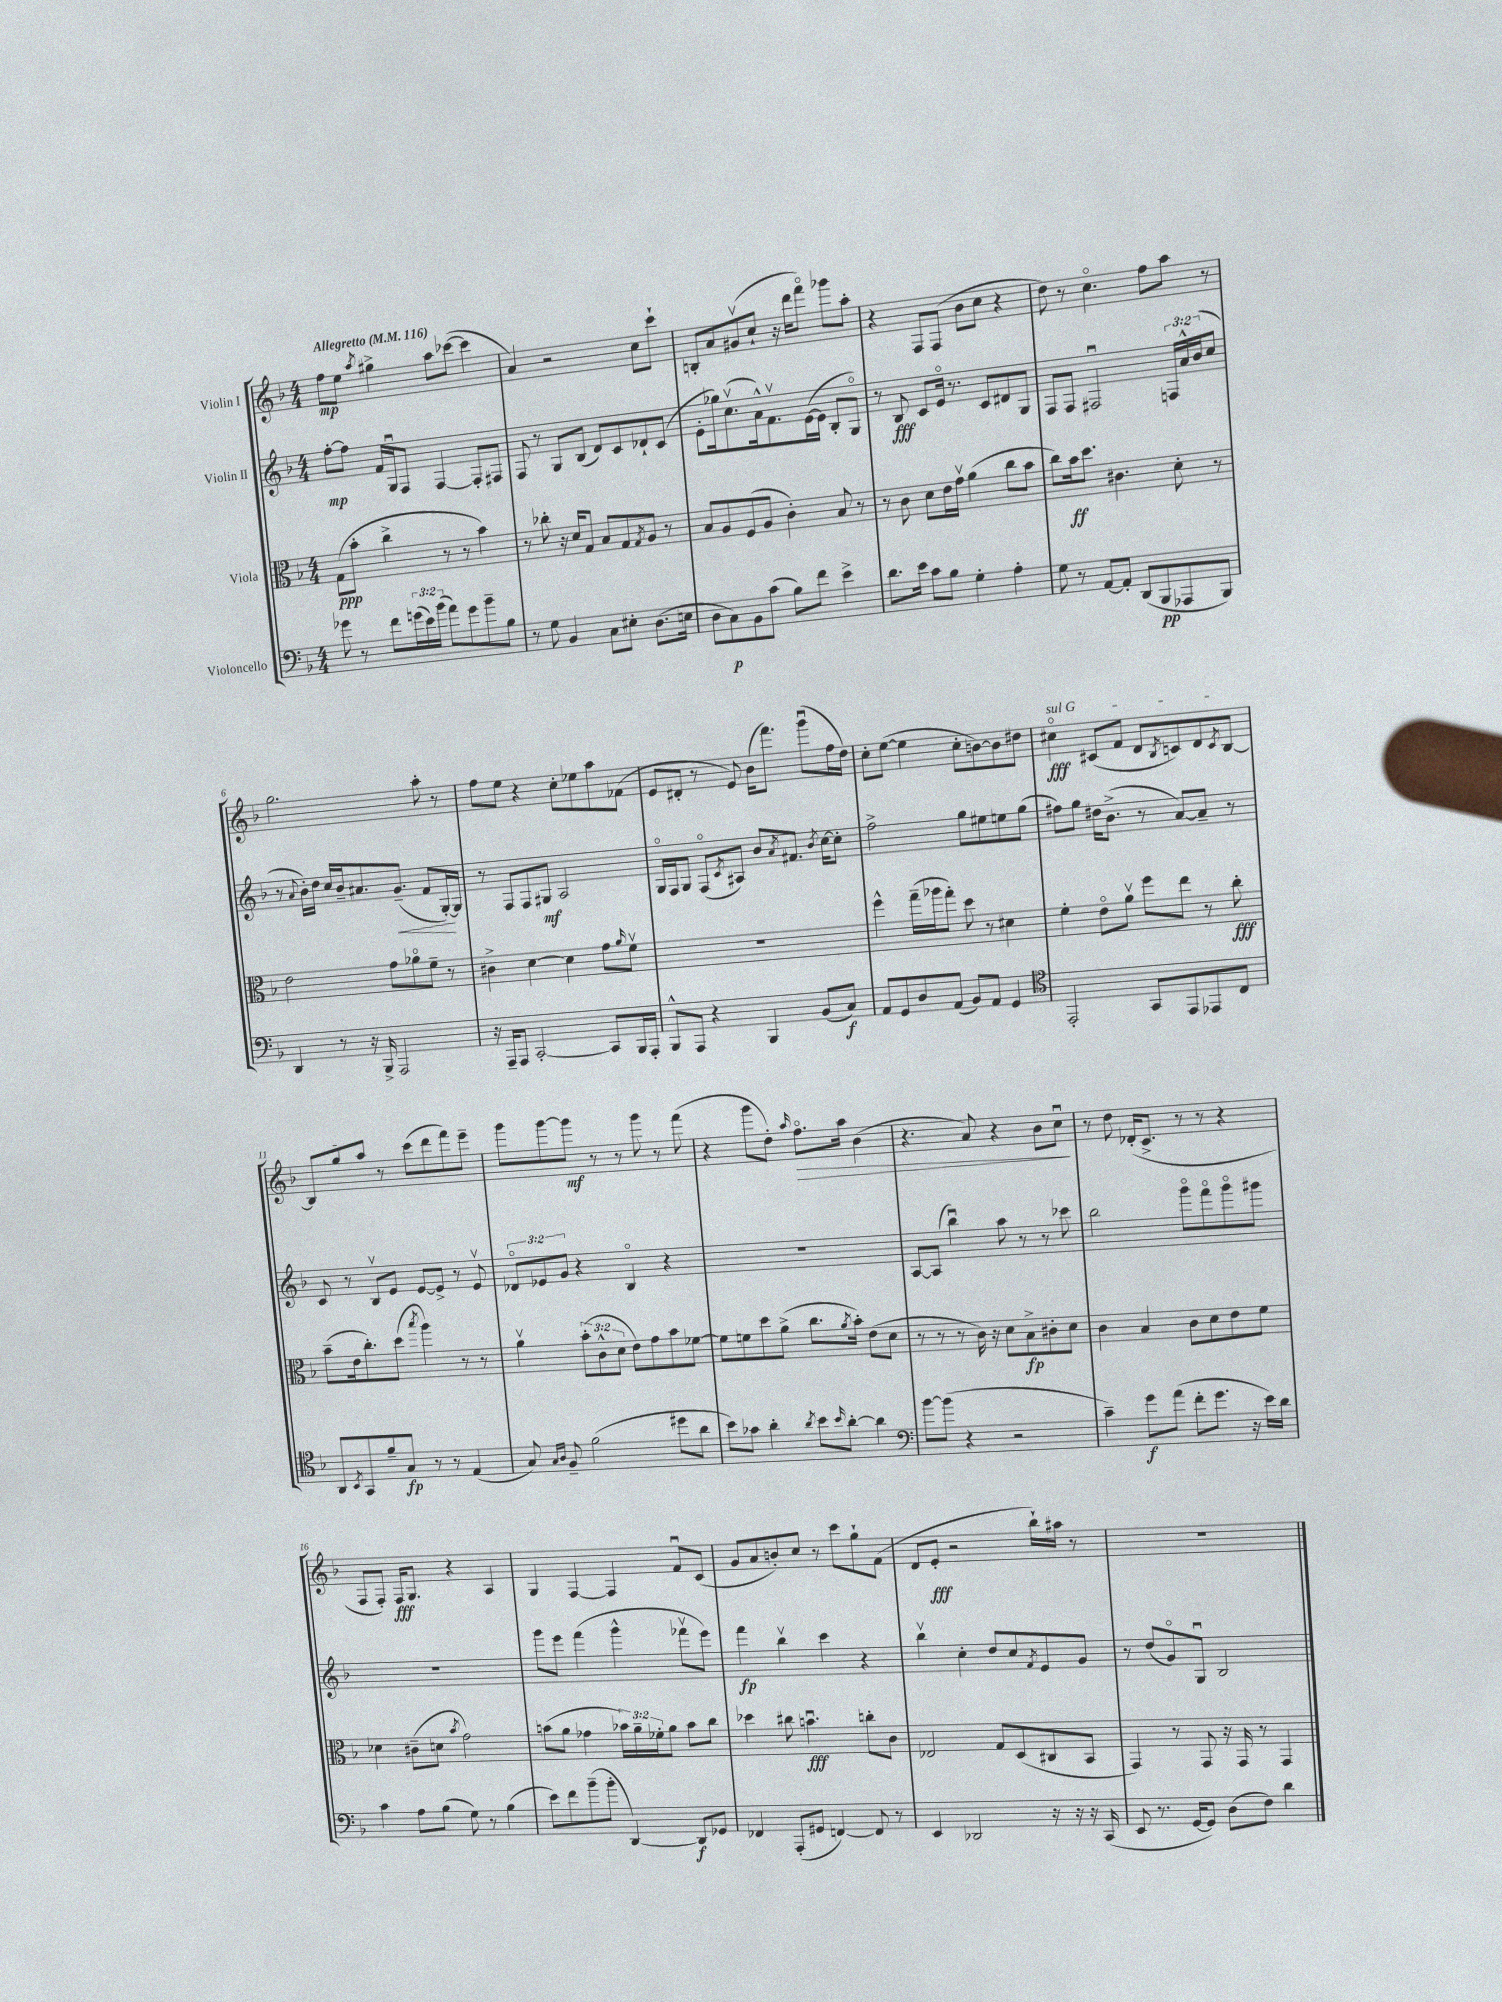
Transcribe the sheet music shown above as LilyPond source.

<<
\new StaffGroup <<
\new Staff = "s0" \with { instrumentName = "Violin I" } {
    \clef treble \key f \major \numericTimeSignature \time 4/4 \tempo "Allegretto" 4 = 116
    f''8\mp e''8 \acciaccatura { a''8 } gis''4-> a''8 ces'''8~( ces'''4 |
    a'4) r2 c''8 c'''8-! |
    b8-. a'8 gis'8\upbow( c''8-! r16 d'''16 f'''8\flageolet) ges'''8 a''8-. |
    r4 f8 f8( bes'8 c''8 r4 |
    d''8) r8 c''4.\flageolet f''8 a''8 r8 |
    g''2. a''8-. r8 |
    f''8 e''8 r4 c''8-. ees''8 a''8 fes'8( |
    e'8 dis'8-. r8 e'8) bes'16( f'''8.) g'''8\downbow( f''16 d''16) |
    c''8-. e''8~( e''4 c''8-. b'8~) b'8 dis''8 |
    \once \override TextSpanner.bound-details.left.text = \markup { \italic "sul G" } cis''4\flageolet\fff\startTextSpan cis'8( f'8 d'8 \acciaccatura { bes8 } c'8) d'8 \acciaccatura { c'8 } bes8~ |
    bes8 g''8 a''8\stopTextSpan r8 c'''8( d'''8 f'''8) e'''8-- |
    g'''8 g'''8~ g'''8\mf r8 r8 g'''8 r8 f'''8( |
    r4 g'''8 d''8-.) \grace { a''16 } f''8.\flageolet\> a''16 bes'4( |
    r4. a'8) r4 bes'8 c''8\downbow\! |
    r8 d''8 des'16-.( c'8.-> r8 r8 r4 |
    f8 f8-.) f16\fff g8. r4 a4 |
    g4 f4~ f4 f'8\downbow c'8( |
    g'8 a'8 b'8-.) c''8 r8 c'''8 g''8-! f'8( |
    d'8 e'8-.\fff r2 bes''16-!) ais''16 r8 |
    R1 \bar "|." |
}
\new Staff = "s1" \with { instrumentName = "Violin II" } {
    \clef treble \key f \major \numericTimeSignature \time 4/4 \override Staff.TupletNumber.text = #tuplet-number::calc-fraction-text
    f''8~-.\mp f''8 f'16 g16\downbow f8 f4~ f8-. fis8 |
    f8 r8 g8 bes8( d'8) c'8 des'8-! c'8( |
    e'8-. ges''16) c''8.\upbow( a'16-^) f'8.\upbow e'16~( e'16 bes8-. g8\flageolet) |
    r8 bes8\fff c'8 e'16\flageolet r8. c'8 dis'8 g8 |
    f8 f8 fis2\downbow \tuplet 3/2 { f16 a'16-^ bes'16( } c''8 |
    r8 \appoggiatura { a'8 } bes'16-.) d''16 c''16 bes'16-- ais'8. g'8.--\<( f'8 g16~-.\!) g16 |
    r8 f8 f8 gis8\mf a2 |
    g16\flageolet f16 g8 f8\flageolet( \acciaccatura { c'8 } ais8) bes'8 \acciaccatura { a'8 } fis'8. \acciaccatura { bes'8 } c''16~ c''8-. |
    f''2-> g''8 eis''8 e''8 g''8( |
    fis''8) g''8 dis''16 bes'8.->( r8 a'8~) a'8-- r8 |
    c'8 r8 bes8\upbow e'8 e'8~ e'8-> r8 e'8\upbow |
    \tuplet 3/2 { des'8\flageolet ees'8 g'8 } r4 bes4\flageolet r4 |
    R1 |
    a8~ a8( bes''4\downbow) a''8 r8 r8 ces'''8 |
    bes''2 g'''8\flageolet f'''8\flageolet g'''8\flageolet gis'''8 |
    R1 |
    g'''8 e'''8 f'''4( g'''4-^ fes'''8\upbow e'''8) |
    f'''4\fp bes''4\upbow c'''4 r4 |
    bes''4\upbow c''4-. d''8 c''8 \acciaccatura { f'8 } e'8 g'8 |
    r8 d''8( g'8\flageolet) g8\downbow bes2 \bar "|." |
}
\new Staff = "s2" \with { instrumentName = "Viola" } {
    \clef alto \key f \major \numericTimeSignature \time 4/4 \override Staff.TupletNumber.text = #tuplet-number::calc-fraction-text
    g8\ppp( bes'8-. c''4-> r8 r8 bes'4) |
    r8 ces''8-. r16 d'16 g8 bes8 g8 \acciaccatura { g8 } a8 r8 |
    bes8 a8 f8( a8 c'4-.) bes8 r8 |
    r8 c'8 d'8 e'16 g'16\upbow a'4( c''8 bes'8 |
    c''8) bes'16\ff d''8. cis'4. d'8-. r8 |
    e'2 g'8 aes'8\flageolet f'8-- r8 |
    cis'4-> d'4~ d'4 g'8 \grace { a'16 } f'8\upbow |
    R1 |
    f''4-^ g''16--( aes''16 g''8-.) d''8 r8 dis'4 |
    f'4-. e'8\flageolet a'8\upbow f''8 e''8 r8 c''8-.\fff |
    bes'8--( e'16 c''8.-.) d''8( \acciaccatura { bes''8 } a''4) r8 r8 |
    a'4\upbow \tuplet 3/2 { bes'8-.( c'8-^ d'8 } e'8) g'8 bes'8 fes'8~ |
    fes'8 f'8 d''8 a'8->( c''8. \acciaccatura { a'8 } bes'16-.) e'8( d'8 |
    r8 r8 r8 c'16) r16 d'8 bes8->\fp cis'8-. d'8 |
    c'4 bes4 c'8 d'8 e'8 f'8 |
    des'4 cis'8--( d'8 \acciaccatura { bes'8 } g'2) |
    b'8( a'8 ges'4 \tuplet 3/2 { bes'16) a'16-- fes'16-. } a'8 bes'8 c''8 |
    des''4 cis''8 b'4.\downbow\fff c''8-. c'8 |
    ees2 g8 d8( cis8 bes,8 |
    g,4) r8 g,8 r16 g,16 r8 g,4 \bar "|." |
}
\new Staff = "s3" \with { instrumentName = "Violoncello" } {
    \clef bass \key f \major \numericTimeSignature \time 4/4 \override Staff.TupletNumber.text = #tuplet-number::calc-fraction-text
    ges'8 r8 f'8 \tuplet 3/2 { g'16( e'16) bes'16( } a'8) g'8 bes'8-- bes8 |
    r8 g8 bes,4 c8 eis8-. d8.( e16 |
    d8 c8\p) bes,8 c'8( bes8) f'8 e'4-> |
    d'8. e'16 c'8 bes8 g4-. a4-. |
    g8 r8 a,8~ a,8-. d,8( bes,,8\pp aes,,8 bes,,8) |
    d,4 r8 r16 bes,,16-> a,,2 |
    r16 a,,16-- a,,8 c,2~-. c,8 bes,,16 a,,16-. |
    bes,,8-^ a,,8 r4 bes,,4 bes,8( c8\f) |
    a,8 g,8 d8 a,8( bes,8) a,8 g,4 |
    \clef tenor e,2-. g,8 e,8 ees,8 c8 |
    a,8 \acciaccatura { bes,8 } g,8 f'8-- g8\fp r8 r8 e4( |
    g8) \grace { g16 a16 } f8-- f'2( dis''8 a'8 |
    bes'8) ges'8 a'4-. \acciaccatura { a'8 } bes'8 \grace { bes'16 } a'8~-. a'4 |
    \clef bass bes'8~ bes'8( r4 r2 |
    c'4--) g'8\f a'8( f'8-. g'8. r16 e'16) d'16 |
    c'4 a8 bes8( g8) r8 bes4( |
    e'8) f'8 bes'8--( bes'8-. d,4~) d,8\f ges,8 |
    fes,4 a,,8-.( gis,8 f,4~) f,8 r8 |
    e,4 des,2 r16 r16 r16 c,16( |
    e,8 r8. g,16~ g,8) d8( f8) d'4 \bar "|." |
}
>>
>>
